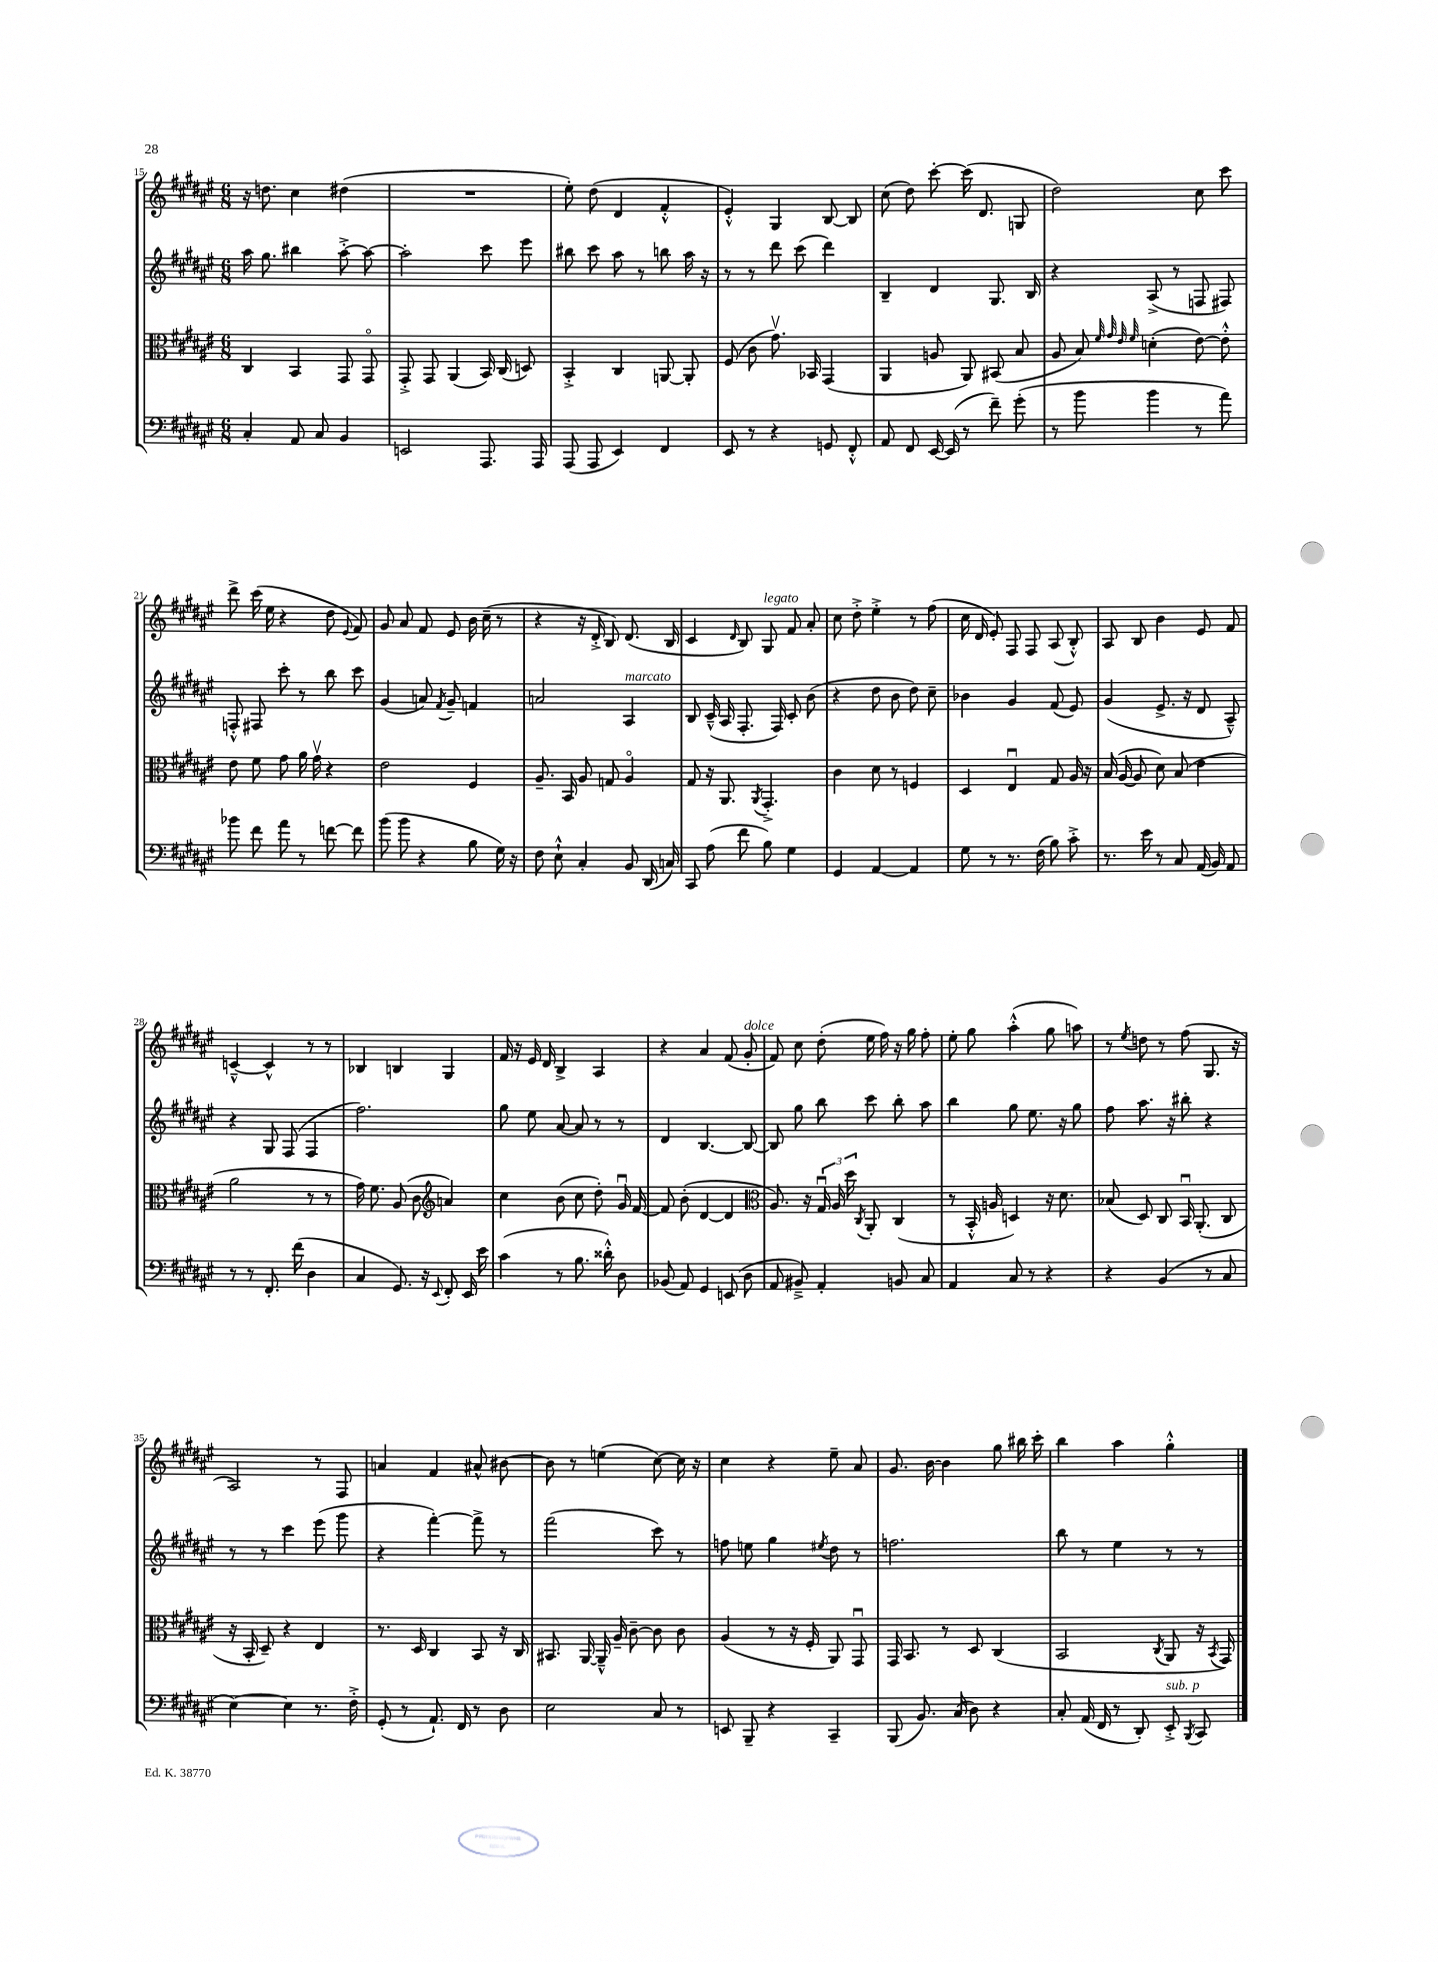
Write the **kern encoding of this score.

**kern	**kern	**kern	**kern
*staff4	*staff3	*staff2	*staff1
*clefF4	*clefC3	*clefG2	*clefG2
*k[f#c#g#d#a#e#]	*k[f#c#g#d#a#e#]	*k[f#c#g#d#a#e#]	*k[f#c#g#d#a#e#]
*M6/8	*M6/8	*M6/8	*M6/8
4C#'	4C#	16aa#	16r
.	.	8.gg#	8.dd
8AA#	4BB	4bb#	4cc#
8C#	.	.	.
4BB	8GG#	[8aa#'^	(4dd#
.	8GG#o	8aa#_	.
=	=	=	=
2EE	8GG#'^	2aa#']	2.r
.	8GG#	.	.
.	(4AA#	.	.
8.AAA#	16BB)	8ccc#	.
.	(16C#	.	.
.	8D)	8eee#	.
16AAA#	.	.	.
=	=	=	=
(8AAA#	4BB'^	8bb#	8ee#')
8AAA#	.	8ccc#	(8dd#
4EE#)	4C#	8aa#	4d#
.	.	8r	.
4FF#	[8AA	8bb	4f#'^^
.	8AA']	16aa#	.
.	.	16r	.
=	=	=	=
8EE#	(8F#	8r	4e#'^^)
8r	8c#	8r	.
4r	8.g#v)	8ddd#	4G#
.	.	(8ccc#	.
.	16BB-	.	.
8GG	(4GG#	4ddd#)	[8B
8FF#'^^	.	.	8B]
=	=	=	=
8AA#	4AA#	4B~	(8cc#
8FF#	.	.	8dd#)
[16EE#	8A	4d#	[8ccc#'
(16EE#]	.	.	.
8r	8AA#)	.	(16ccc#]
.	.	.	8.d#
8f#~)	(8BB#	8.G#	.
(8g#'	8B	.	8G
.	.	16B	.
=	=	=	=
8r	8A#	4r	2dd#)
8b	8B)	.	.
.	32qqf#	.	.
.	32qqg#	.	.
.	32qqe#	.	.
.	32qqf#	.	.
4b	(4d'	(8A#^	.
.	.	8r	.
8r	[8e#)	8F	8cc#
8a#)	8e#'^^]	8F#)	8ccc#
=	=	=	=
8b-	8e#	8F'^^	8ddd#^
8f#	8f#	8F#	(16ccc#
.	.	.	16ee#
8a#	8g#	8ccc#'	4r
8r	16a#	8r	.
.	16g#v	.	.
[8f	4r	8bb	8dd#
.	.	.	8qqe#
8f]	.	8ccc#	8f#)
=	=	=	=
(8b	2e#	(4g#	8g#
8b	.	.	8a#
4r	.	8a)	8f#
.	.	8qf#	.
.	.	8g#~	8e#
8B	4F#	4f	16b
.	.	.	(16cc#~
16G#)	.	.	8r
16r	.	.	.
=	=	=	=
8F#	8.A#~	2a	4r
8E#`^^	.	.	.
.	16BB	.	.
4C#'	8A#	.	16r
.	.	.	16d#'^
.	8G	.	8B)
8BB	4A#o	4A#	(8.d#
(16DD#	.	.	.
16C)	.	.	16B
=	=	=	=
8CC#	8G#	8B	4c#
(8A#	16r	(16c#~^^	.
.	8.AA#	16A#	.
.	.	.	16qqd#
8f#	.	8.F#'	8B)
.	8qAA#	.	.
8B)	4.GG#'^	.	8G#
.	.	16F#)	.
4G#	.	8c#'	8f#
.	.	(8b	8a#'
=	=	=	=
4GG#	4c#	4r	8cc#
.	.	.	8dd#'^
[4AA#	8d#	8dd#	4ee#'^
.	8r	8b	.
4AA#]	4F	8dd#)	8r
.	.	8cc#~	(8ff#
=	=	=	=
8G#	4D#	4b-	16cc#
.	.	.	16d#
8r	.	.	8e#')
8.r	4E#u	4g#	8F#
.	.	.	8F#
(16F#	.	.	.
8B)	8G#	(8f#	(8A#
8c#'^	16A#	8e#)	8B'^^)
.	16r	.	.
=	=	=	=
8.r	(16B	(4g#	8A#
.	[16A#	.	.
.	8A#]	.	8B
16e#	.	.	.
8r	8d#)	8.e#^	4b
8C#	(8B	.	.
.	.	16r	.
(16AA#	4e#	8d#	8e#
16BB)	.	.	.
8AA#	.	8A#~^^)	8f#
=	=	=	=
8r	2a#	4r	[4c~^^
8r	.	.	.
8.FF#'	.	8G#	4c^^]
.	.	(8F#	.
(16f#	.	.	.
4D#	8r	4F#	8r
.	8r	.	8r
=	=	=	=
4C#	16g#)	2.ff#)	4B-
.	8.f#	.	.
8.GG#)	(8A#	.	4B
.	8c#	.	.
16r	.	.	.
*	*clefG2	*	*
8qqEE#	.	.	.
8FF#'	4a)	.	4G#
16EE#	.	.	.
16e#	.	.	.
=	=	=	=
(4c#	4cc#	8gg#	16f#
.	.	.	16r
.	.	8ee#	16e#
.	.	.	16d#
8r	(8b	[8a#	4B^
8.B	8cc#	8a#]	.
.	8dd#')	8r	4A#
16d##'^^)	.	.	.
8D#	16g#u	8r	.
.	[16f#	.	.
=	=	=	=
(8BB-	8f#]	4d#	4r
8AA#)	(8b'	.	.
4GG#	[4d#	[4.B	4a#
(8EE	4d#]	.	(8f#
8D#	.	8B_	8g#'
=	=	=	=
*	*clefC3	*	*
8AA#	8.A#)	8B]	8f#)
8BB#~^)	.	8gg#	8cc#
.	16r	.	.
4AA#'	24G#u	8bb	(8dd#'
.	24A#	.	.
.	24dd#	.	.
.	8qC#	.	.
.	8AA#'	8ccc#	16ee#
.	.	.	16ff#)
8BB	(4C#	8bb'	16r
.	.	.	16gg#
8C#	.	8aa#	8ff#'
=	=	=	=
4AA#	8r	4bb	8ee#'
.	16BB'^^	.	8gg#
.	16A	.	.
8C#	4D)	8gg#	(4aa#'^^
8r	.	8.ee#	.
4r	16r	.	8gg#
.	8.d#	16r	.
.	.	8gg#	8aa)
=	=	=	=
4r	(8B-	8ff#	8r
.	.	.	8qee#
.	8D#)	8.aa#	8dd
(4BB	8C#	.	8r
.	.	16r	.
.	16BBu	8bb#'	(8ff#
.	(8.AA#'	.	.
8r	.	4r	8.G#
8C#	8C#	.	.
.	.	.	16r
=	=	=	=
[4E#)	16r	8r	2A#)
.	16BB'	.	.
.	8D#~)	8r	.
4E#]	4r	4ccc#	.
8.r	4E#	(8eee#	8r
.	.	8ggg#	8F#
16F#'^	.	.	.
=	=	=	=
(8GG#'	8.r	4r	4a
8r	.	.	.
.	16D#	.	.
8.AA#`)	4C#	[4fff#')	4f#
16FF#	.	.	.
8r	8BB	8fff#^]	8a#^^
8D#	16r	8r	[8b#
.	16C#	.	.
=	=	=	=
2E#	8.BB#	(2fff#	8b#]
.	.	.	8r
.	[16AA#	.	.
.	16AA#~^^]	.	(4ee
.	16A#~	.	.
.	[8c#~	.	.
8C#	8c#]	8ccc#)	[8cc#)
8r	8c#	8r	16cc#]
.	.	.	16r
=	=	=	=
8EE	(4A#	8ff	4cc#
8BBB~	.	8ee	.
4r	8r	4gg#	4r
.	16r	.	.
.	16F#'	.	.
.	.	8qee#	.
4CC#~	8AA#)	8dd#	8ee#~
.	8GG#u	8r	8a#
=	=	=	=
(8BBB	16GG#	2.ff	8.g#
.	8.BB	.	.
8.BB)	.	.	.
.	.	.	[16b
.	8r	.	4b]
(16C#	.	.	.
8D#)	8D#	.	.
4r	(4C#	.	8gg#
.	.	.	16bb#
.	.	.	16ccc#'
=	=	=	=
8C#'	2BB	8bb	4bb
(16AA#	.	8r	.
16FF#	.	.	.
8r	.	4ee#	4aa#
8DD#')	.	.	.
.	8qC#	.	.
8EE#'^	8AA#	8r	4gg#'^^
8qBBB	.	.	.
8CC#	16r	8r	.
.	8qBB	.	.
.	16GG#)	.	.
==	==	==	==
*-	*-	*-	*-
